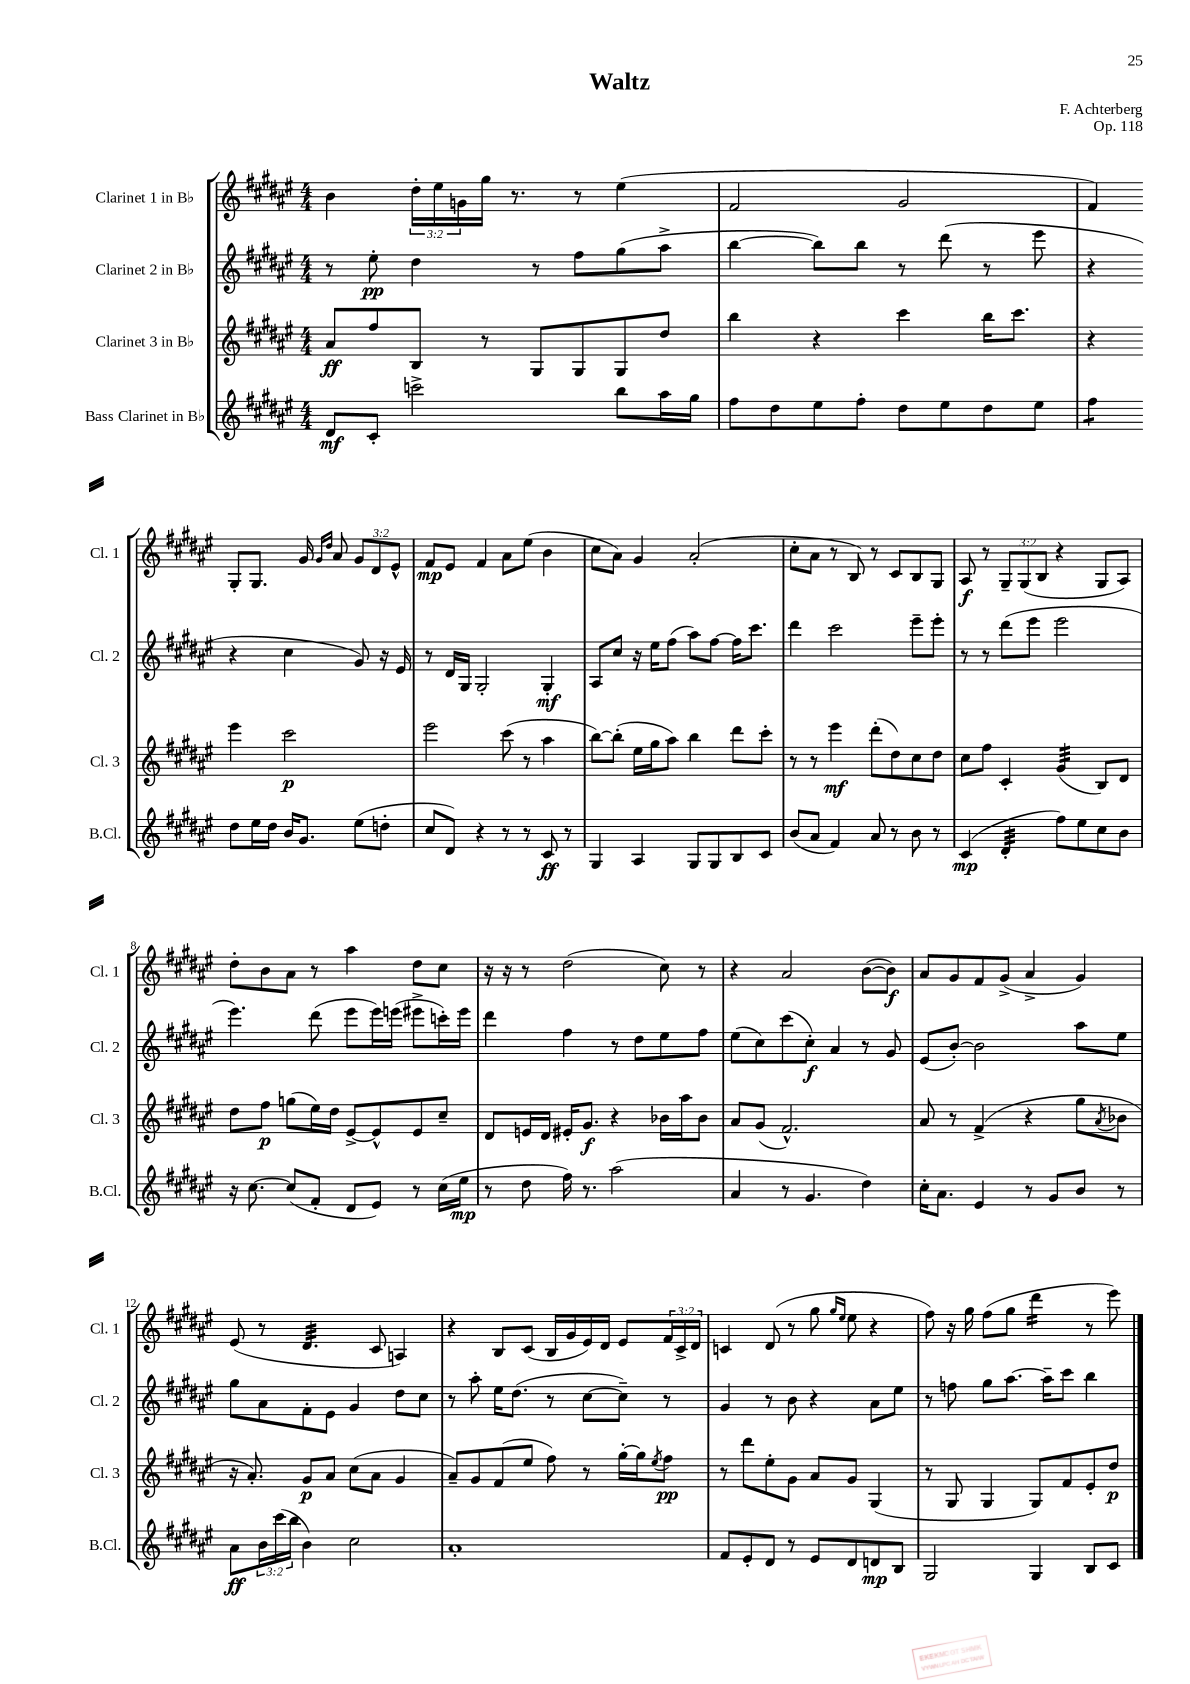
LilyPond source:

\header { title = "Waltz" composer = "F. Achterberg" opus = "Op. 118" }
<<
\new StaffGroup <<
\new Staff = "s0" \with { instrumentName = "Clarinet 1 in Bb" shortInstrumentName = "Cl. 1" } {
    \clef treble \key fis \major \numericTimeSignature \time 4/4 \override Staff.TupletNumber.text = #tuplet-number::calc-fraction-text
    b'4 \tuplet 3/2 { dis''16-. eis''16 g'16 } gis''16 r8. r8 eis''4( |
    fis'2 gis'2 |
    fis'4) gis8-. gis8. gis'16 \grace { gis'16 dis''16 } ais'8 \tuplet 3/2 { gis'8 dis'8 eis'8-^ } |
    fis'8\mp eis'8 fis'4 ais'8 eis''8( b'4 |
    cis''8 ais'8) gis'4 ais'2-.( |
    cis''8-. ais'8 r8 b8) r8 cis'8 b8 gis8 |
    ais8\f r8 \tuplet 3/2 { gis8-- gis8( b8 } r4 gis8 ais8) |
    dis''8-. b'8 ais'8 r8 ais''4 dis''8 cis''8 |
    r16 r16 r8 dis''2( cis''8) r8 |
    r4 ais'2 b'8~( b'8\f) |
    ais'8 gis'8 fis'8 gis'8->( ais'4-> gis'4) |
    eis'8( r8 dis'4.:32 cis'8 a4) |
    r4 b8 cis'8( b16 gis'16 eis'16) dis'16 eis'8 \tuplet 3/2 { fis'16 cis'16-> dis'16 } |
    c'4 dis'8( r8 gis''8 \grace { gis''16 eis''16 } eis''8 r4 |
    fis''8) r16 gis''16 fis''8( gis''8 dis'''4:16 r8 eis'''8) \bar "|." |
}
\new Staff = "s1" \with { instrumentName = "Clarinet 2 in Bb" shortInstrumentName = "Cl. 2" } {
    \clef treble \key fis \major \numericTimeSignature \time 4/4
    r8 eis''8-.\pp dis''4 r8 fis''8 gis''8( ais''8-> |
    b''4~ b''8) b''8 r8 dis'''8( r8 eis'''8 |
    r4 r4 cis''4 gis'8) r16 eis'16 |
    r8 dis'16 gis16 gis2-. gis4-.\mf |
    ais8 cis''8 r16 eis''16 fis''8( ais''8) fis''8~ fis''16 cis'''8. |
    dis'''4 cis'''2 eis'''8-- eis'''8-. |
    r8 r8 dis'''8( eis'''8 eis'''2 |
    eis'''4.) dis'''8( eis'''8 eis'''16) e'''16( eis'''8-> c'''16-.) eis'''16 |
    dis'''4 fis''4 r8 dis''8 eis''8 fis''8 |
    eis''8( cis''8) cis'''8( cis''8-.\f) ais'4 r8 gis'8 |
    eis'8( b'8~-.) b'2 ais''8 eis''8 |
    gis''8 ais'8 fis'8-. eis'8 gis'4 dis''8 cis''8 |
    r8 ais''8-. eis''16 dis''8.( r8 cis''8~ cis''8--) r8 |
    gis'4 r8 b'8 r4 ais'8 eis''8 |
    r8 f''8 gis''8 ais''8.~ ais''16-- cis'''8 b''4 \bar "|." |
}
\new Staff = "s2" \with { instrumentName = "Clarinet 3 in Bb" shortInstrumentName = "Cl. 3" } {
    \clef treble \key fis \major \numericTimeSignature \time 4/4
    ais'8\ff fis''8 b8 r8 gis8 gis8 gis8 dis''8 |
    b''4 r4 cis'''4 b''16 cis'''8. |
    r4 eis'''4 cis'''2\p |
    eis'''2 cis'''8( r8 ais''4 |
    b''8~) b''8-.( eis''16 gis''16 ais''8) b''4 dis'''8 cis'''8-. |
    r8 r8 eis'''4\mf dis'''8-.( dis''8) cis''8 dis''8 |
    cis''8 fis''8 cis'4-. gis'4:32( b8) dis'8 |
    dis''8 fis''8\p g''8( eis''16) dis''16 eis'8~-> eis'8-^ eis'8 cis''8-- |
    dis'8 e'16 dis'16 eis'16-. gis'8.\f r4 bes'16 ais''16 bes'8 |
    ais'8 gis'8( fis'2.-^) |
    ais'8 r8 fis'4->( r4 gis''8 \acciaccatura { ais'8 } bes'8 |
    r16 ais'8.-.) gis'8\p ais'8 cis''8( ais'8 gis'4 |
    ais'8--) gis'8 fis'8( eis''8 fis''8) r8 gis''16~-. gis''16 \acciaccatura { eis''8 } fis''8\pp |
    r8 dis'''8 eis''8-. gis'8 ais'8 gis'8 gis4( |
    r8 gis8 gis4 gis8) fis'8 eis'8-. dis''8\p \bar "|." |
}
\new Staff = "s3" \with { instrumentName = "Bass Clarinet in Bb" shortInstrumentName = "B.Cl." } {
    \clef treble \key fis \major \numericTimeSignature \time 4/4 \override Staff.TupletNumber.text = #tuplet-number::calc-fraction-text
    dis'8\mf cis'8-. c'''2-> b''8 ais''16 gis''16 |
    fis''8 dis''8 eis''8 fis''8-. dis''8 eis''8 dis''8 eis''8 |
    fis''4:8 dis''8 eis''16 dis''16 b'16 gis'8. eis''8( d''8-. |
    cis''8 dis'8) r4 r8 r8 cis'8\ff r8 |
    gis4 ais4 gis8 gis8 b8 cis'8 |
    b'8( ais'8 fis'4) ais'8 r8 b'8 r8 |
    cis'4\mp( dis'4:32-. fis''8) eis''8 cis''8 b'8 |
    r16 cis''8.~ cis''8( fis'8-. dis'8 eis'8) r8 cis''16( eis''16\mp |
    r8 dis''8 fis''16) r8. ais''2( |
    ais'4 r8 gis'4. dis''4) |
    cis''16-. ais'8. eis'4 r8 gis'8 b'8 r8 |
    ais'8\ff \tuplet 3/2 { b'16 cis'''16( b''16 } b'4) cis''2 |
    ais'1-. |
    fis'8 eis'8-. dis'8 r8 eis'8 dis'8 d'8\mp b8 |
    gis2 gis4 b8 cis'8 \bar "|." |
}
>>
>>
